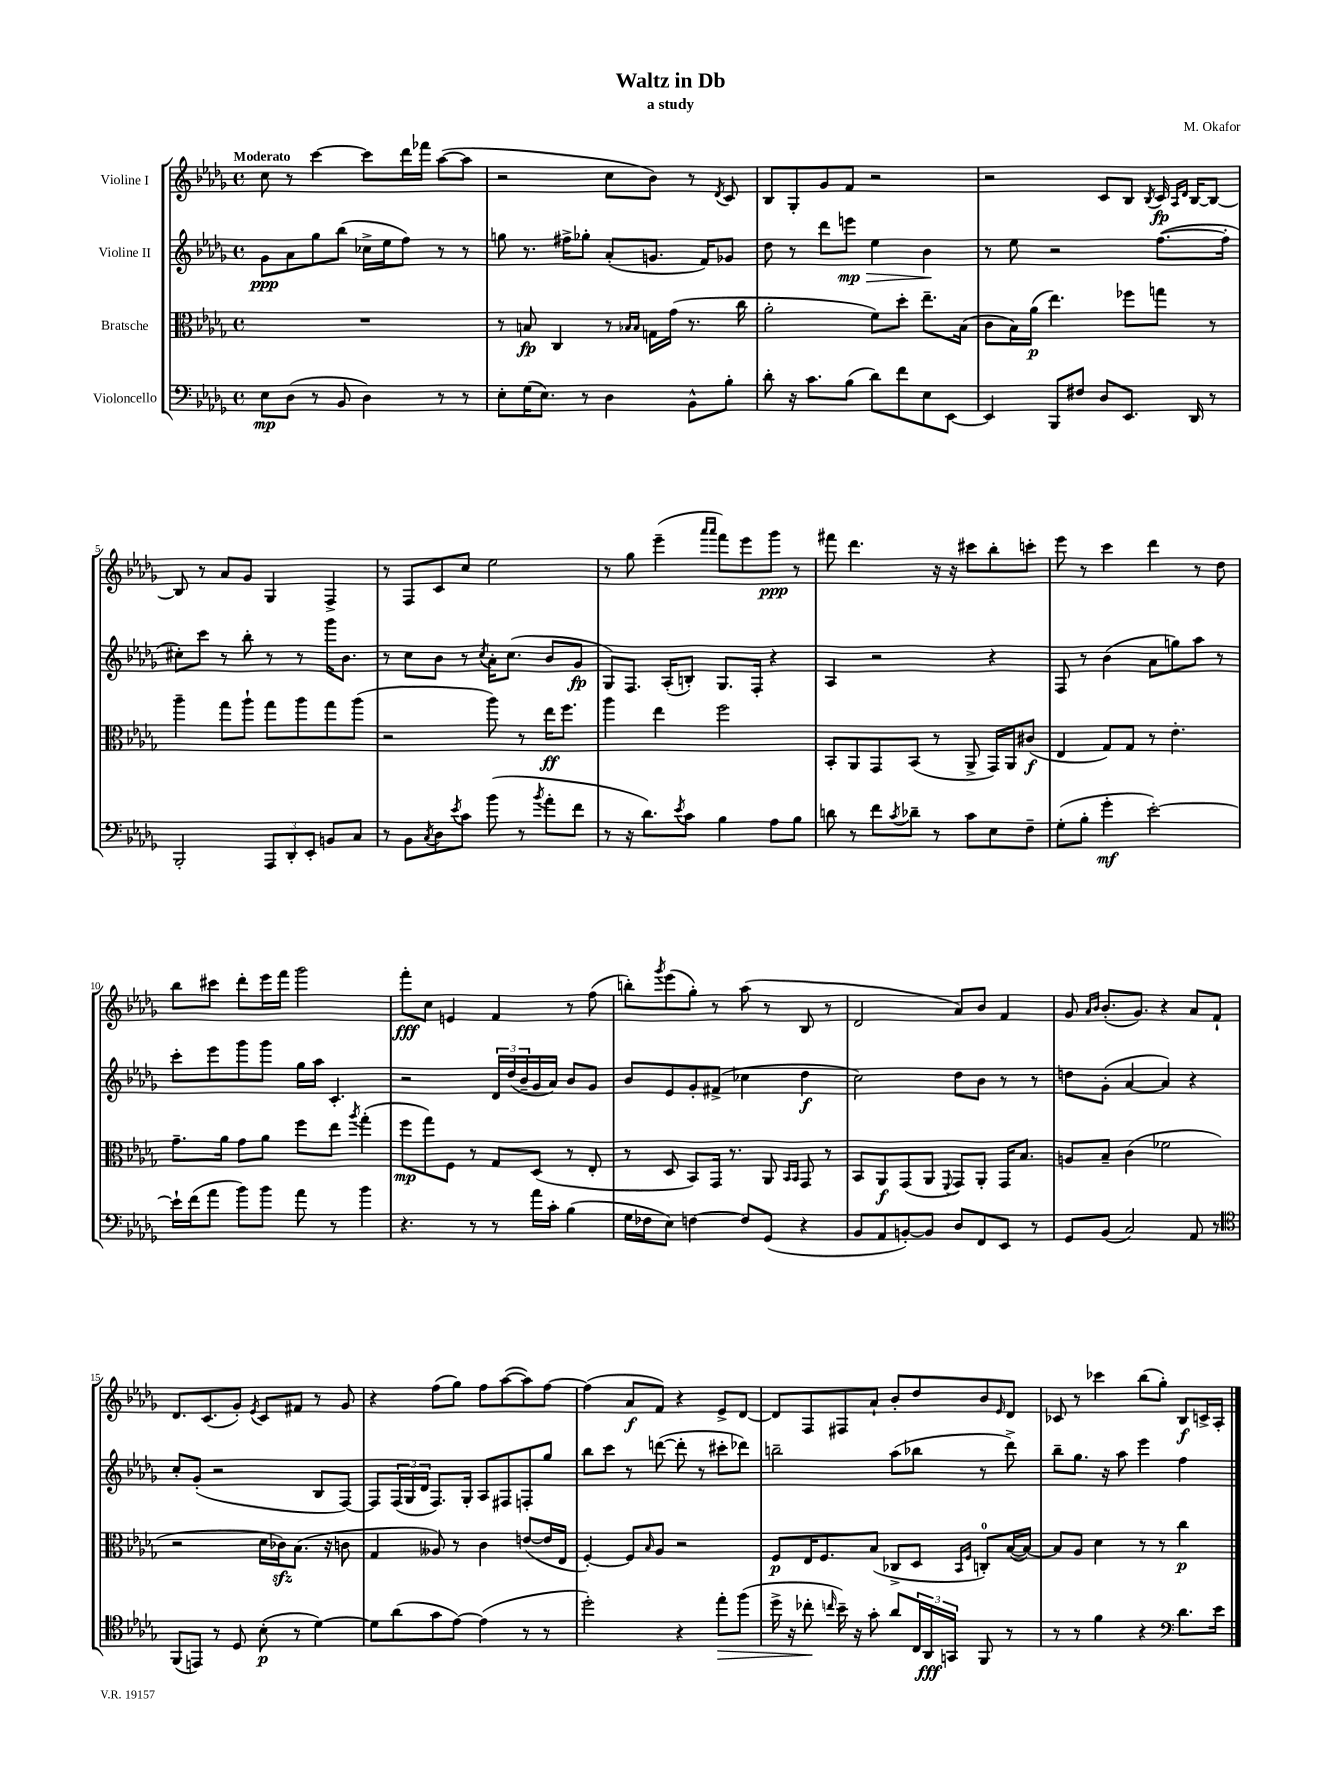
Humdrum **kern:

**kern	**kern	**kern	**kern
*staff4	*staff3	*staff2	*staff1
*clefF4	*clefC3	*clefG2	*clefG2
*k[b-e-a-d-g-]	*k[b-e-a-d-g-]	*k[b-e-a-d-g-]	*k[b-e-a-d-g-]
*M4/4	*M4/4	*M4/4	*M4/4
*met(c)	*met(c)	*met(c)	*met(c)
8E-	1r	8g-	8cc
(8D-	.	8a-	8r
8r	.	8gg-	[4ccc
8BB-	.	(8bb-	.
4D-)	.	16cc-^	8ccc]
.	.	16ee-	.
.	.	8ff)	16ddd-
.	.	.	16fff-
8r	.	8r	([8aa-
8r	.	8r	8aa-]
=	=	=	=
8E-'	8r	8gg	2r
(16G-	8B	8.r	.
8.E-)	.	.	.
.	4C	.	.
.	.	16ff#^	.
8r	.	8gg-'	.
4D-	8r	(8a-'	8cc
.	16qqB-	.	.
.	16qqB-	.	.
.	16G	8.g	8b-)
.	(16g-	.	.
8BB-^^	8.r	.	8r
.	.	16f)	.
.	.	.	8qd-
8B-'	.	8g-	8c
.	16cc	.	.
=	=	=	=
8d-'	2a-'	8dd-	8B-
16r	.	8r	8G-'
8.c	.	.	.
.	.	8ddd-	8g-
(8B-	.	8eee	8f
8d-)	8f)	4ee-	2r
8f	8dd-'	.	.
8E-	8.ee-~	4b-	.
[8EE-	.	.	.
.	(16B-	.	.
=	=	=	=
4EE-]	8c	8r	2r
.	16B-)	8ee-	.
.	(16a-	.	.
8BBB-	4.ee-)	2r	.
8F#	.	.	.
8D-	.	.	8c
8.EE-	8ff-	.	8B-
.	.	.	8qB-
.	8gg	([8.ff	16c
.	.	.	16qqA-
.	.	.	16qqd-
16DD-	.	.	[16B-
8r	8r	.	8B-_
.	.	16ff']	.
=	=	=	=
2BBB-'	4aa-~	8cc#')	8B-]
.	.	8ccc	8r
.	8gg-	8r	8a-
.	8aa-`	8bb-'	8g-
12AAA-	8gg-	8r	4G-
12DD-'	.	.	.
.	8aa-	8r	.
12EE-'	.	.	.
8BB	8gg-	16ggg-	4F^
.	.	8.b-	.
8C	(8aa-	.	.
=	=	=	=
8r	2r	8r	8r
8BB-	.	8cc	8F
8qC	.	.	.
8D-	.	8b-	8c
8qe-	.	.	.
8c	.	8r	8cc
.	.	8qcc	.
(8b-	8aa-)	16a-'	2ee-
.	.	(8.cc	.
8r	8r	.	.
8qb-	.	.	.
8a-'	16ee-	8b-	.
.	8.ff	.	.
8f	.	8g-	.
=	=	=	=
8r	4aa-	8G-)	8r
16r	.	8.F	8gg-
8.d-)	.	.	.
.	4ee-	.	(4eee-~
.	.	(16A-'	.
8qe-	.	.	.
8c	.	8B')	.
.	.	.	16qqaaa-
.	.	.	16qqaaa-
4B-	2ff	8.G-	8fff)
.	.	.	8eee-
.	.	16F'	.
8A-	.	4r	8ggg-
8B-	.	.	8r
=	=	=	=
8d	8BB-'	4A-	8fff#
8r	8AA-	.	4.ddd-
8f	8GG-	2r	.
8qc	.	.	.
8d-~	(8BB-	.	.
8r	8r	.	16r
.	.	.	16r
8c	8AA-^	.	8ccc#
8E-	16GG-)	4r	8bb-'
.	16AA-	.	.
8F~	(8c#	.	8ccc'
=	=	=	=
(8G-'	4E-	8F	8eee-
8B-'	.	8r	8r
4g-'	8G-)	(4b-	4ccc
.	8G-	.	.
[2e-')	8r	8a-	4ddd-
.	4.e-'	8gg)	.
.	.	8aa-	8r
.	.	8r	8dd-
=	=	=	=
16e-`]	8.g-~	8ccc'	8bb-
(16f	.	.	.
8a-	.	8eee-	8ccc#
.	16a-	.	.
8b-)	8g-	8ggg-	8ddd-'
8b-	8a-	8ggg-	16eee-
.	.	.	16fff
8a-	8ff	16gg-	2ggg-
.	.	16aa-	.
8r	8ee-	4.c'	.
.	8qaa-	.	.
4b-	(4gg-'	.	.
=	=	=	=
4.r	8ff	2r	8fff'
.	8gg-)	.	8cc
.	8F	.	4e
8r	8r	.	.
8r	8G-	24d-	4f
.	.	(24dd-	.
.	.	24b-~	.
16a-	(8D-	16g-	.
16c'	.	16a-)	.
(4B-	8r	8b-	8r
.	8E-'	8g-	(8ff
=	=	=	=
16G-	8r	8b-	8bb')
16F-	.	.	.
.	.	.	8qggg-
8E-)	8D-	8e-	(8eee-
[4F	8BB-)	8g-'	8gg-')
.	16GG-	(8f#^	8r
.	8.r	.	.
8F]	.	4cc-	(8aa-
(8GG-	8AA-	.	8r
.	16qqBB-	.	.
.	16qqBB-	.	.
4r	8GG-	4dd-	8B-
.	8r	.	8r
=	=	=	=
8BB-	8BB-	2cc)	2d-
8AA-	8AA-	.	.
[8BB')	(8GG-	.	.
8BB]	8AA-	.	.
.	8qqFF	.	.
8D-	8GG-)	8dd-	8a-)
8FF	8AA-'	8b-	8b-
8EE-	16GG-	8r	4f
.	8.B-	.	.
8r	.	8r	.
=	=	=	=
8GG-	8A	8dd	8g-
.	.	.	16qqa-
.	.	.	16qqb-
(8BB-	8B-~	(8g-'	(8.b-'
2C)	(4c	[4a-	.
.	.	.	8.g-)
.	2f-	4a-])	4r
8AA-	.	4r	8a-
8r	.	.	8f`
=	=	=	=
*clefC4	*	*	*
(8FF	2r	8cc'	8.d-
8EE)	.	(8g-'	.
.	.	.	(8.c
8r	.	2r	.
8D-	.	.	8g-')
.	.	.	8qe-
(8B-'	16d-	.	8c
.	16c-)	.	.
8r	(8.B-	.	8f#
[4d-)	.	8B-	8r
.	16r	.	.
.	8c	[8F)	8g-
=	=	=	=
8d-]	4G-	8F]	4r
(8a-	.	(24F	.
.	.	24G-	.
.	.	24d-	.
8g-	8A--)	8.F)	(8ff
[8e-)	8r	.	8gg-)
.	.	16G-'	.
(4e-]	4c	8A-	8ff
.	.	8F#	([8aa-
8r	([8e	8F'	8aa-])
8r	16e]	8gg-	[8ff
.	16E-	.	.
=	=	=	=
2dd-')	[4F')	8bb-	(4ff]
.	.	8ccc	.
.	8F]	8r	8a-
.	16qqB-	.	.
.	8A-	([8ddd	8f)
4r	2r	8ddd']	4r
.	.	8r	.
8ee-'	.	8ccc#'	8e-^
(8ff	.	8ddd-)	[8d-
=	=	=	=
16dd-^	8F	2bb~	8d-]
16r	.	.	.
8cc-'	16E-	.	8F
.	8.F	.	.
16qqcc	.	.	.
16b-~)	.	.	8F#
16r	.	.	.
8g-'	(8B-	.	8a-`
8a-	8C-^	(8aa-	8b-'
24C	8D-	8bb-	8dd-
24AA-	.	.	.
24GG	.	.	.
.	16qqBB-	.	.
.	16qqF	.	.
8FF	8C')	8r	8b-
.	.	.	16qqe-
8r	([16B-	8ddd-^)	8d-
.	16B-_)	.	.
=	=	=	=
8r	8B-]	8bb-~	8c-
8r	8A-	8.gg-	8r
4f	4d-	.	4ccc-
.	.	16r	.
.	.	8aa-	.
4r	8r	4eee-	(8bb-
.	8r	.	8gg-')
*clefF4	*	*	*
8.d-	4cc	4ff	8B-
.	.	.	16c^
16e-	.	.	16A-'
==	==	==	==
*-	*-	*-	*-
